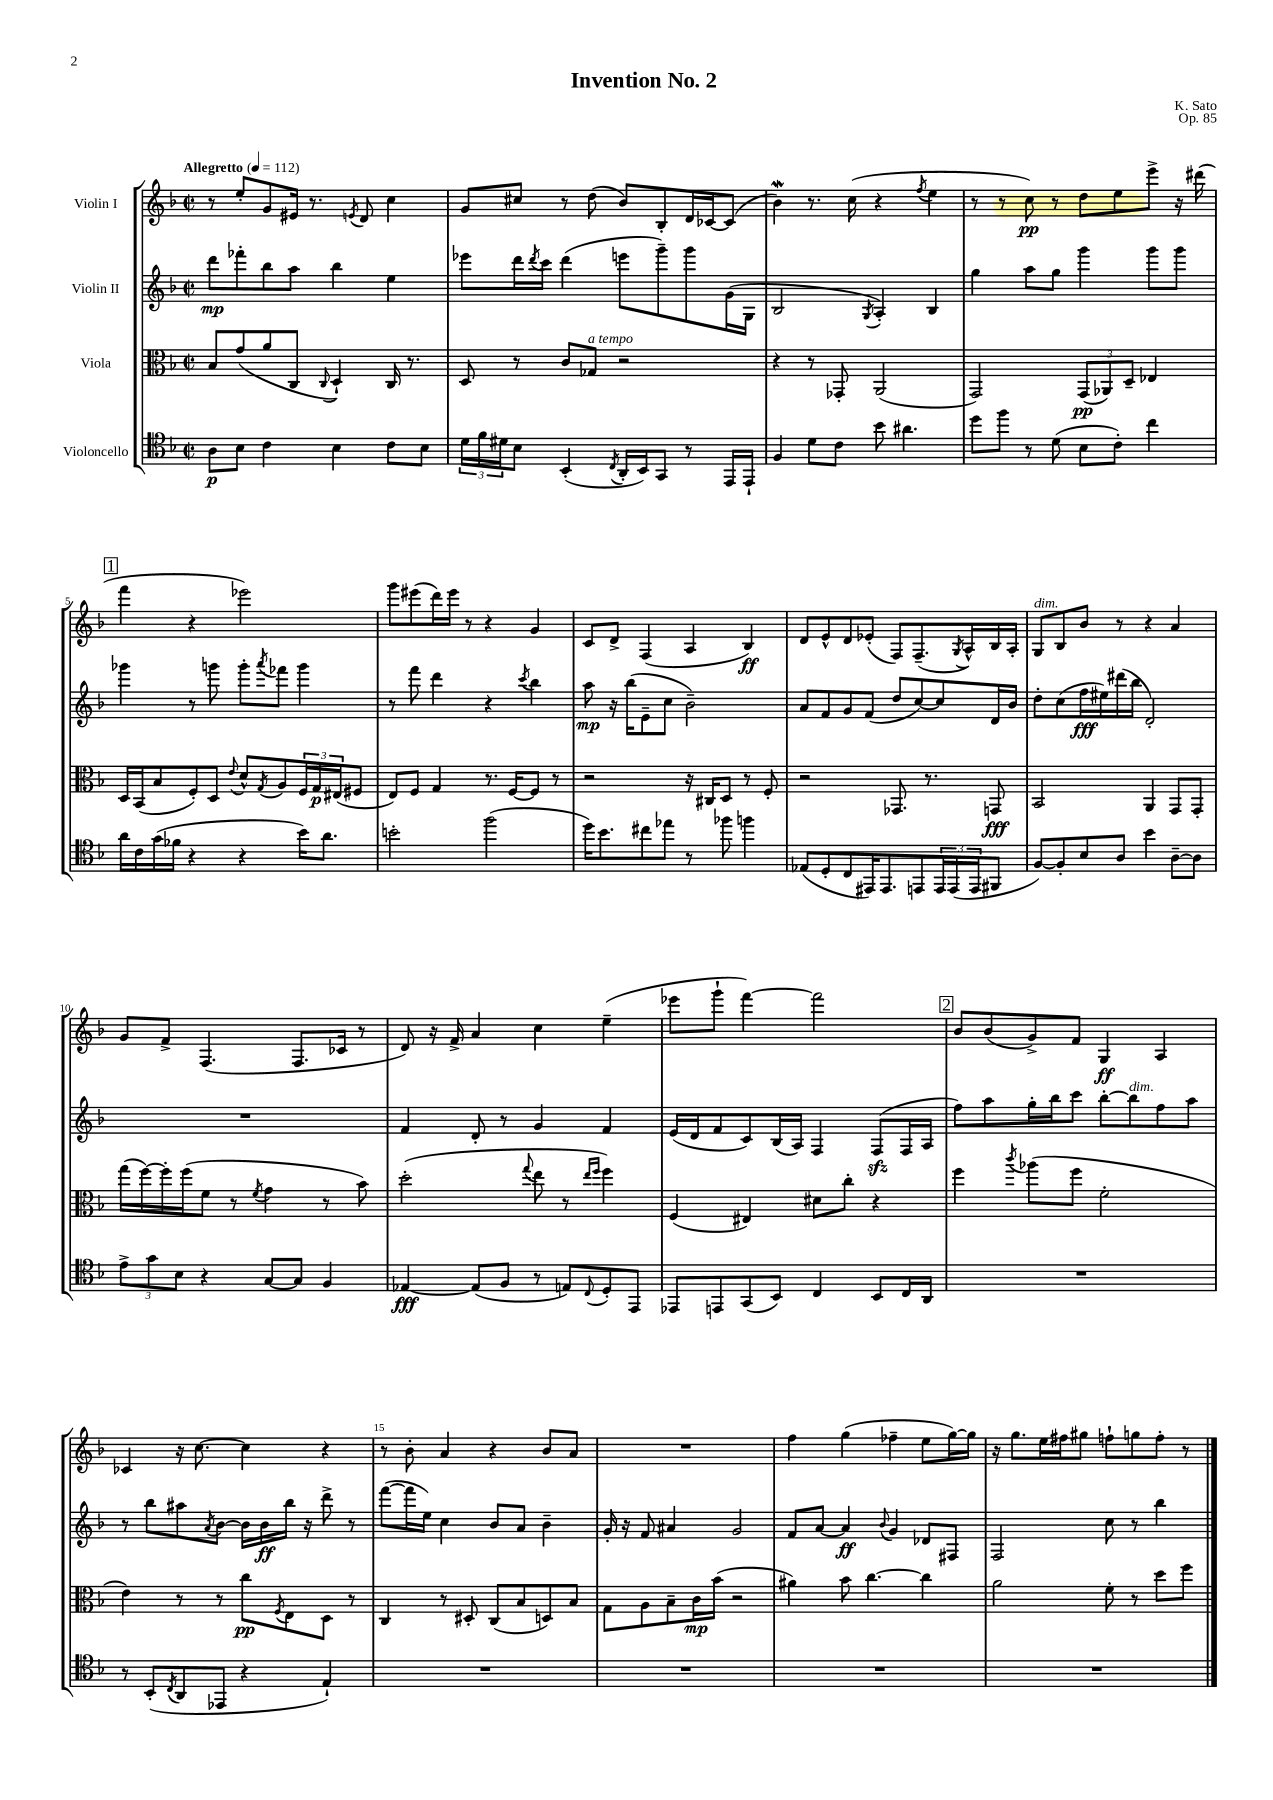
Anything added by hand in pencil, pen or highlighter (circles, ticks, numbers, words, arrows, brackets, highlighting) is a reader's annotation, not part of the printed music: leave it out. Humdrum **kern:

**kern	**dynam	**kern	**dynam	**kern	**dynam	**kern	**dynam
*part4	*part4	*part3	*part3	*part2	*part2	*part1	*part1
*staff4	*staff4	*staff3	*staff3	*staff2	*staff2	*staff1	*staff1
*I"Violoncello	*	*I"Viola	*	*I"Violin II	*	*I"Violin I	*
*clefC4	*	*clefC3	*	*clefG2	*	*clefG2	*
*k[b-]	*	*k[b-]	*	*k[b-]	*	*k[b-]	*
*M2/2	*	*M2/2	*	*M2/2	*	*M2/2	*
*met(c|)	*	*met(c|)	*	*met(c|)	*	*met(c|)	*
*MM112	*	*MM112	*	*MM112	*	*MM112	*
=1	=1	=1	=1	=1	=1	=1	=1
!	!	!	!	!	!	!LO:TX:a:B:t=Allegretto	!
8A\L	p	8B-/L	.	8ddd\L	mp	8r	.
8B-\J	.	(8g/	.	8fff-X'\	.	8ee'/L	.
4c\	.	8a/	.	8bb-\	.	8g/	.
.	.	8C/J	.	8aa\J	.	16e#X/Jk	.
.	.	.	.	.	.	8.r	.
.	.	8qqC/	.	.	.	.	.
4B-\	.	4D`/)	.	4bb-\	.	.	.
.	.	.	.	.	.	8qen/	.
.	.	.	.	.	.	8d/	.
8c\L	.	16C/	.	4ee\	.	4cc\	.
.	.	8.r	.	.	.	.	.
8B-\J	.	.	.	.	.	.	.
=2	=2	=2	=2	=2	=2	=2	=2
24d\LL	.	8D/	.	8eee-X\L	.	8g/L	.
24f\	.	.	.	.	.	.	.
24d#X\J	.	.	.	.	.	.	.
8B-\J	.	8r	.	16ddd\L	.	8cc#X/J	.
.	.	.	.	8qddd/	.	.	.
.	.	.	.	16ccc\JJ	.	.	.
(4BB-'/	.	8c/L	.	(4ddd\	.	8r	.
!	!	!LO:TX:a:i:t=a tempo	!	!	!	!	!
.	.	8G-X/J	.	.	.	(8dd\	.
8qC/	.	.	.	.	.	.	.
16AA'/LL	.	2r	.	8eeen\L	.	8b-/L)	.
16BB-/J)	.	.	.	.	.	.	.
8GG/J	.	.	.	8ggg~\)	.	8B-'/	.
8r	.	.	.	8ggg\	.	16d/L	.
.	.	.	.	.	.	[16c-X/J	.
16EE/LL	.	.	.	(16g\L	.	(8c-/J]	.
16EE`/JJ	.	.	.	16G\JJ	.	.	.
=3	=3	=3	=3	=3	=3	=3	=3
4F/	.	4r	.	2B-/	.	4b-w\)	.
8d\L	.	8r	.	.	.	8.r	.
8c\J	.	8GG-X'/	.	.	.	.	.
.	.	.	.	.	.	(16cc\	.
.	.	.	.	8qG/	.	.	.
8b-\	.	(2AA/	.	4A'/)	.	4r	.
4.a#X\	.	.	.	.	.	.	.
.	.	.	.	.	.	8qff/	.
.	.	.	.	4B-/	.	4ee\	.
=4	=4	=4	=4	=4	=4	=4	=4
8dd\L	.	2GG/)	.	4gg\	.	8r	.
8ff\J	.	.	.	.	.	8r	.
8r	.	.	.	8aa\L	.	8cc\)	pp
(8d\	.	.	.	8gg\J	.	8r	.
8B-\L	.	(12GG/L	pp	4ggg\	.	8dd\L	.
.	.	12AA-X/)	.	.	.	.	.
8c'\J)	.	.	.	.	.	8ee\	.
.	.	12D~/J	.	.	.	.	.
4cc\	.	4E-X/	.	8ggg\L	.	8eee^\J	.
.	.	.	.	8ggg\J	.	16r	.
.	.	.	.	.	.	(16ddd#X\	.
!!LO:LB:g=z
!!LO:REH:place=s1:t=1
=5	=5	=5	=5	=5	=5	=5	=5
16a\LL	.	16D/LL	.	4ggg-X\	.	4fff\	.
16c\	.	(16BB-/J	.	.	.	.	.
(16g\	.	8B-/	.	.	.	.	.
16f-X\JJ	.	.	.	.	.	.	.
4r	.	8F'/)	.	8r	.	4r	.
.	.	8D/J	.	8gggn\	.	.	.
.	.	8qqe/	.	.	.	.	.
4r	.	8d^^/L	.	8ggg'\L	.	2eee-X\)	.
.	.	8qG/	.	8qaaa/	.	.	.
.	.	8A/	.	8fff-X\J	.	.	.
16b-\KL)	.	24F/L	.	4ggg\	.	.	.
.	.	24G/	p	.	.	.	.
8.a\J	.	.	.	.	.	.	.
.	.	(24E#X/J	.	.	.	.	.
.	.	8F#X/J	.	.	.	.	.
=6	=6	=6	=6	=6	=6	=6	=6
2bn'\	.	8E/L)	.	8r	.	8ggg\L	.
.	.	8F/J	.	8fff\	.	(8eee#X\	.
.	.	4G/	.	4ddd\	.	16ddd\L)	.
.	.	.	.	.	.	16eee#\JJ	.
.	.	.	.	.	.	8r	.
(2ff\	.	8.r	.	4r	.	4r	.
.	.	[16F/KL	.	.	.	.	.
.	.	.	.	8qccc/	.	.	.
.	.	8F/J]	.	4bb-\	.	4g/	.
.	.	8r	.	.	.	.	.
=7	=7	=7	=7	=7	=7	=7	=7
16dd\KL)	.	2r	.	8aa\	mp	8c/L	.
8.b-\	.	.	.	.	.	.	.
.	.	.	.	16r	.	8d^/J	.
.	.	.	.	(16bb-\KL	.	.	.
8cc#X\	.	.	.	8e~\	.	(4F/	.
8ee-X\J	.	.	.	8cc\J	.	.	.
8r	.	16r	.	2b-~\)	.	4A/	.
.	.	16C#X/KL	.	.	.	.	.
8ff-X\	.	8D/J	.	.	.	.	.
4ffn\	.	8r	.	.	.	4B-/)	ff
.	.	8F'/	.	.	.	.	.
=8	=8	=8	=8	=8	=8	=8	=8
(8E-X/L	.	2r	.	8a/L	.	8d/L	.
8D'/	.	.	.	8f/	.	8e^^/	.
8C/	.	.	.	8g/	.	8d/	.
16EE#X/K)	.	.	.	(8f/J	.	(8e-X'/J	.
8.EE#/	.	.	.	.	.	.	.
.	.	8.GG-X/	.	8dd/L	.	8F/L)	.
8EEn/	.	.	.	[8cc/)	.	(8.F~/	.
.	.	8.r	.	.	.	.	.
24EE/L	.	.	.	8cc/]	.	.	.
(24EE/	.	.	.	.	.	.	.
.	.	.	.	.	.	8qG/	.
.	.	.	.	.	.	16A^^/L)	.
24EE/J	.	.	.	.	.	.	.
8FF#X/J	.	8GGn/	fff	16d/L	.	16B-/	.
.	.	.	.	16b-/JJ	.	16A'/JJ	.
=9	=9	=9	=9	=9	=9	=9	=9
!	!	!	!	!	!	!LO:TX:a:i:t=dim.	!
[8F/L)	.	2BB-/	.	8dd'\L	.	8G/L	.
8F'/]	.	.	.	(8cc\	.	8B-/	.
8B-/	.	.	.	16ff\L	fff	8b-/J	.
.	.	.	.	16ee#X\)	.	.	.
8A/J	.	.	.	(16ddd#X\	.	8r	.
.	.	.	.	16bb-\JJ	.	.	.
4b-\	.	4AA/	.	2d'/)	.	4r	.
[8A~\L	.	8GG/L	.	.	.	4a/	.
8A\J]	.	8GG'/J	.	.	.	.	.
!!LO:LB:g=z
=10	=10	=10	=10	=10	=10	=10	=10
12e^\L	.	(16gg\LL	.	1r	.	8g/L	.
.	.	[16ff\)	.	.	.	.	.
12g\	.	.	.	.	.	.	.
.	.	16ff'\]	.	.	.	8f^/J	.
12B-\J	.	.	.	.	.	.	.
.	.	(16ff\J	.	.	.	.	.
4r	.	8f\J	.	.	.	(4.F/	.
.	.	8r	.	.	.	.	.
.	.	8qf/	.	.	.	.	.
[8G/L	.	4g\	.	.	.	.	.
8G/J]	.	.	.	.	.	8.F/L	.
4F/	.	8r	.	.	.	.	.
.	.	.	.	.	.	16c-X/Jk	.
.	.	8b-\)	.	.	.	8r	.
=11	=11	=11	=11	=11	=11	=11	=11
[4E-X/	fff	(2dd'\	.	4f/	.	8d/)	.
.	.	.	.	.	.	16r	.
.	.	.	.	.	.	16f^/	.
(8E-/L]	.	.	.	8d'/	.	4a/	.
8F/J	.	.	.	8r	.	.	.
.	.	8qqgg/	.	.	.	.	.
8r	.	8ee\	.	4g/	.	4cc\	.
8En/L)	.	8r	.	.	.	.	.
.	.	16qqee/LL	.	.	.	.	.
8qqC/	.	16qqff/JJ	.	.	.	.	.
8D'/	.	4ff\)	.	4f/	.	(4ee~\	.
8EE/J	.	.	.	.	.	.	.
=12	=12	=12	=12	=12	=12	=12	=12
8EE-X/L	.	(4F/	.	(16e/LL	.	8eee-X\L	.
.	.	.	.	16d/J	.	.	.
8EEn/	.	.	.	8f/	.	8ggg`\J	.
(8GG/	.	4E#X/)	.	8c/)	.	[4fff\)	.
8BB-/J)	.	.	.	(16B-/L	.	.	.
.	.	.	.	16A/JJ)	.	.	.
4C/	.	8d#X\L	.	4F/	.	2fff\]	.
.	.	8cc'\J	.	.	.	.	.
8BB-/L	.	4r	.	(8Fzz/L	.	.	.
16C/L	.	.	.	16F/L	.	.	.
16AA/JJ	.	.	.	16A/JJ	.	.	.
!!LO:REH:place=s1:t=2
=13	=13	=13	=13	=13	=13	=13	=13
1r	.	4ff\	.	8ff\L)	.	8b-/L	.
.	.	.	.	8aa\	.	(8b-/	.
.	.	8qccc/	.	.	.	.	.
.	.	(8aa-X\L	.	16gg'\L	.	8g^/)	.
.	.	.	.	16bb-\J	.	.	.
.	.	8ff\J	.	8ccc\J	.	8f/J	.
.	.	2f'\	.	[8bb-'\L	.	4G/	ff
!	!	!	!	!LO:TX:a:i:t=dim.	!	!	!
.	.	.	.	8bb-\]	.	.	.
.	.	.	.	8ff\	.	4A/	.
.	.	.	.	8aa\J	.	.	.
!!LO:LB:g=z
=14	=14	=14	=14	=14	=14	=14	=14
8r	.	4e\)	.	8r	.	4c-X/	.
(8BB-'/L	.	.	.	8bb-\L	.	.	.
8qC/	.	.	.	.	.	.	.
8AA/	.	8r	.	8aa#X\	.	16r	.
.	.	.	.	.	.	[8.cc\	.
.	.	.	.	8qa/	.	.	.
8EE-X/J	.	8r	.	[8b-\J	.	.	.
4r	.	8cc\L	pp	16b-\LL]	.	4cc\]	.
.	.	.	.	16b-\	ff	.	.
.	.	8qF/	.	.	.	.	.
.	.	8E\	.	16bb-\JJ	.	.	.
.	.	.	.	16r	.	.	.
4E`/)	.	8D\J	.	8ddd^\	.	4r	.
.	.	8r	.	8r	.	.	.
=15	=15	=15	=15	=15	=15	=15	=15
1r	.	4C/	.	([8fff\L	.	8r	.
.	.	.	.	16fff\L]	.	8b-'\	.
.	.	.	.	16ee\JJ)	.	.	.
.	.	8r	.	4cc\	.	4a/	.
.	.	8D#X'/	.	.	.	.	.
.	.	(8C/L	.	8b-/L	.	4r	.
.	.	8B-/	.	8a/J	.	.	.
.	.	8Dn/)	.	4b-~\	.	8b-/L	.
.	.	8B-/J	.	.	.	8a/J	.
=16	=16	=16	=16	=16	=16	=16	=16
1r	.	8G\L	.	16g'/	.	1r	.
.	.	.	.	16r	.	.	.
.	.	8A\	.	8f/	.	.	.
.	.	8B-~\	.	4a#X/	.	.	.
.	.	16c\L	mp	.	.	.	.
.	.	(16b-\JJ	.	.	.	.	.
.	.	2r	.	2g/	.	.	.
=17	=17	=17	=17	=17	=17	=17	=17
1r	.	4a#X\)	.	8f/L	.	4ff\	.
.	.	.	.	[8a/J	.	.	.
.	.	8b-\	.	4a/]	ff	(4gg\	.
.	.	[4.cc\	.	.	.	.	.
.	.	.	.	8qqb-/	.	.	.
.	.	.	.	4g/	.	4ff-X~\	.
.	.	4cc\]	.	8d-X/L	.	8ee\L	.
.	.	.	.	8F#X/J	.	[16gg\L)	.
.	.	.	.	.	.	16gg\JJ]	.
=18	=18	=18	=18	=18	=18	=18	=18
1r	.	2a\	.	2F/	.	16r	.
.	.	.	.	.	.	8.gg\L	.
.	.	.	.	.	.	16ee\L	.
.	.	.	.	.	.	16ff#X\J	.
.	.	.	.	.	.	8gg#X\J	.
.	.	8f'\	.	8cc\	.	8ffn`\L	.
.	.	8r	.	8r	.	8ggn\	.
.	.	8dd\L	.	4bb-\	.	8ff'\J	.
.	.	8ff\J	.	.	.	8r	.
==	==	==	==	==	==	==	==
*-	*-	*-	*-	*-	*-	*-	*-
